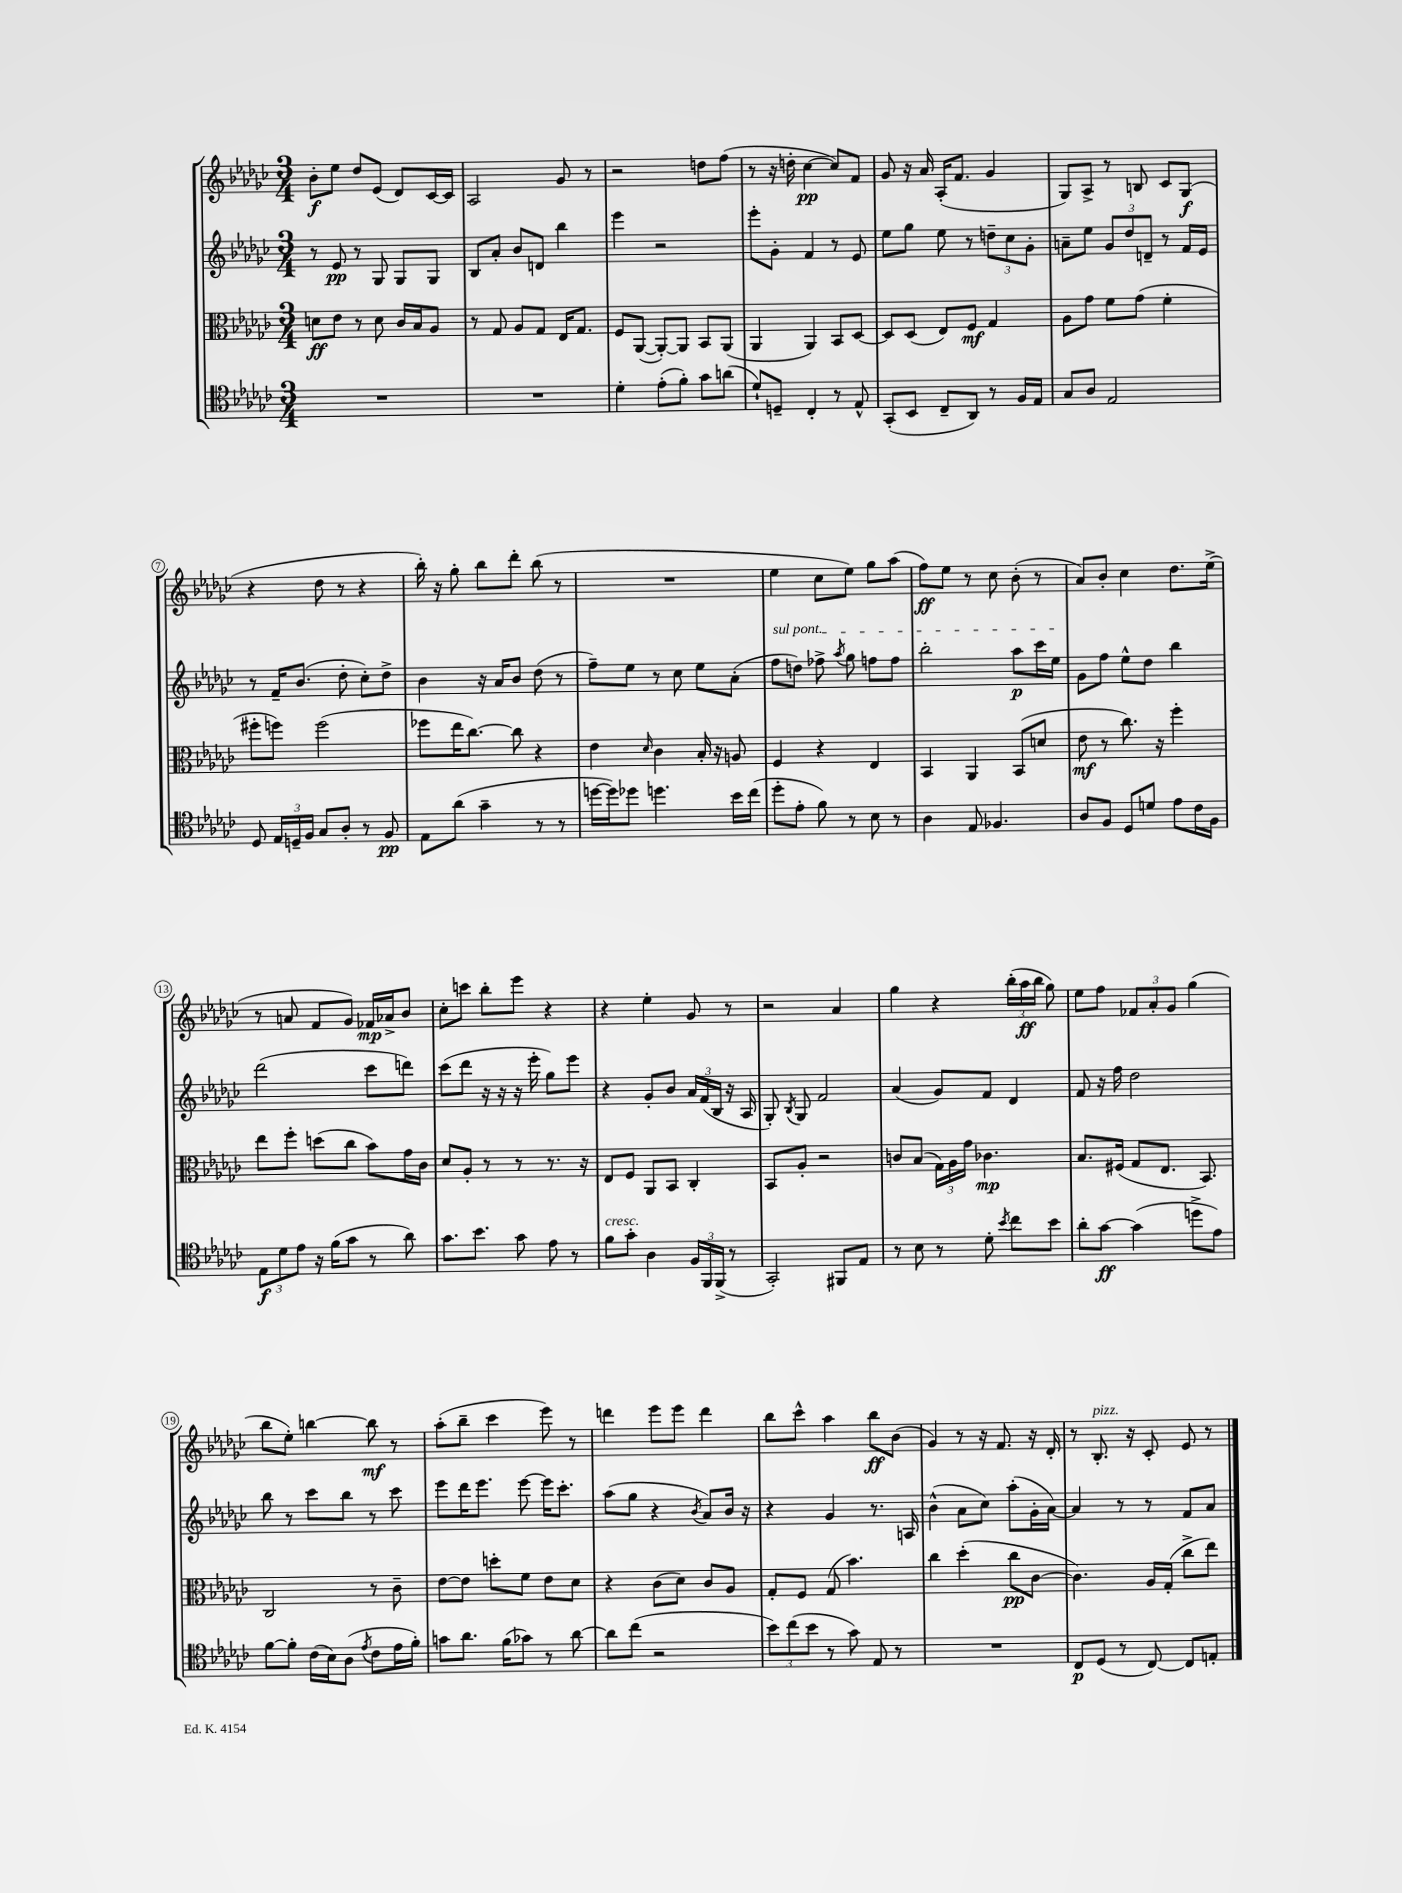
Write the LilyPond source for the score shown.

<<
\new StaffGroup <<
\new Staff = "s0" {
    \clef treble \key ges \major \numericTimeSignature \time 3/4
    \autoBeamOff bes'8[-.\f ees''8] des''8[ ees'8]( des'8[) ces'16~ ces'16] |
    aes2 ges'8 r8 |
    r2 d''8[ f''8]( |
    r8 r16 d''16-. ces''4~\pp ces''8[) f'8] |
    ges'8 r16 aes'16 aes16[-.( f'8.] ges'4 |
    ges8[) aes8]-> r8 b8 ces'8[ ges8]\f( |
    r4 des''8 r8 r4 |
    bes''16-.) r16 ges''8-. bes''8[ des'''8]-. bes''8( r8 |
    R2. |
    ees''4 ces''8[ ees''8]) ges''8[ aes''8]( |
    f''8[\ff) ees''8] r8 ces''8 bes'8-.( r8 |
    aes'8[) bes'8]-. ces''4 des''8.[ ees''16]->( |
    r8 a'8 f'8[ ges'8]) fes'16[\mp aes'16-> bes'8] |
    ces''8[-. c'''8] bes''8[-. ees'''8] r4 |
    r4 ees''4-. ges'8 r8 |
    r2 aes'4 |
    ges''4 r4 \tuplet 3/2 { bes''16[-.( aes''16\ff bes''16] } ges''8) |
    ees''8[ f''8] \tuplet 3/2 { fes'8[ aes'8-. ges'8] } ges''4( |
    bes''8[ ees''8]-.) b''4~ b''8\mf r8 |
    aes''8[-.( bes''8]-- ces'''4 ees'''8) r8 |
    d'''4 ees'''8[ ees'''8] d'''4 |
    bes''8[ ces'''8]-^ aes''4 bes''8[\ff bes'8]( |
    ges'4) r8 r16 f'8. r16 des'16-. |
    r8 bes8.-.^\markup { \italic "pizz." } r16 ces'8-. ees'8 r8 \bar "|." |
}
\new Staff = "s1" {
    \clef treble \key ges \major \numericTimeSignature \time 3/4
    \autoBeamOff r8 ees'8\pp r8 ges8 ges8[ ges8] |
    bes8[ aes'8]-. bes'8[ d'8] bes''4 |
    ees'''4 r2 |
    ees'''8[-. ges'8]-. f'4 r8 ees'8 |
    ees''8[ ges''8] ees''8 r8 \tuplet 3/2 { d''8[-- ces''8 ges'8]-. } |
    a'8[-- ees''8] \tuplet 3/2 { ges'8[ des''8 d'8]-- } r8 f'16[ ees'16] |
    r8 f'16[-- bes'8.]( des''8-. ces''8[-.) des''8]-> |
    bes'4 r16 aes'16[ bes'8] des''8( r8 |
    f''8[--) ees''8] r8 ces''8 ees''8[ aes'8]-.( |
    \once \override TextSpanner.bound-details.left.text = \markup { \italic "sul pont." } f''8[\startTextSpan d''8]) fes''8-> \acciaccatura { aes''8 } ges''8 f''8[ f''8] |
    bes''2-. aes''8[\p ces'''16 ees''16]\stopTextSpan |
    ges'8[ f''8] ees''8[-^ des''8] bes''4 |
    des'''2( ces'''8[ d'''8]) |
    ces'''8[( des'''8] r16 r16 r16 ees'''16-. ges''8[) ees'''8] |
    r4 ges'8[-. bes'8] \tuplet 3/2 { aes'16[ f'16( bes16] } r16 aes16 |
    ges8-.) \acciaccatura { bes8 } ges8 f'2 |
    aes'4( ges'8[) f'8] des'4 |
    f'8 r16 f''16 des''2 |
    bes''8 r8 ces'''8[ bes''8] r8 ces'''8 |
    ees'''8[ des'''16 ees'''8.] ees'''8~ ees'''16[ ces'''8.]-. |
    aes''8[( ges''8] r4 \acciaccatura { bes'8 } aes'8[) bes'16] r16 |
    r4 ges'4 r8. a16 |
    bes'4-^( aes'8[ ces''8]) aes''8[-.( ges'16-. aes'16]~) |
    aes'4 r8 r8 f'8[ aes'8] \bar "|." |
}
\new Staff = "s2" {
    \clef alto \key ges \major \numericTimeSignature \time 3/4
    \autoBeamOff d'8[\ff ees'8] r8 d'8 ces'16[ bes16 aes8] |
    r8 ges8 aes8[ ges8] ees16[ ges8.] |
    f8[ aes,8]~( aes,8[~-.) aes,8] bes,8[ aes,8]( |
    aes,4 aes,4) bes,8[ des8]~ |
    des8[ des8]( ees8[) f8]\mf ges4 |
    aes8[ ges'8] f'8[ ges'8]( f'4-. |
    fis''8[-. f''8]) f''2( |
    fes''8[ ees''16 ces''8.]~) ces''8 r4 |
    ees'4 \grace { des'16 } ces'4 bes16-. r16 a8 |
    f4 r4 ees4 |
    bes,4 aes,4 bes,8[( d'8] |
    ees'8\mf r8 ces''8.) r16 f''4-. |
    ees''8[ f''8]-. d''8[( ces''8] bes'8[) ges'16 ces'16] |
    des'8[ aes8]-. r8 r8 r8. r16 |
    ees8[ f8] aes,8[ bes,8] ces4-. |
    bes,8[ aes8]-. r2 |
    c'8[ bes8]( \tuplet 3/2 { ges16[) aes16 ges'16] } ces'4.\mp |
    bes8.[ fis16]( ges8[ ees8.] bes,8.) |
    ces2 r8 ces'8-- |
    ees'8[~ ees'8] d''8[-. f'8] ees'8[ des'8] |
    r4 ces'8[( des'8]) ces'8[ aes8] |
    ges8[-. f8] ges8( bes'4.) |
    ces''4 des''4-.( ces''8[\pp ces'8]~ |
    ces'4.) aes16[ ges16]-.( ces''8[-> ees''8]) \bar "|." |
}
\new Staff = "s3" {
    \clef tenor \key ges \major \numericTimeSignature \time 3/4
    \autoBeamOff R2. |
    R2. |
    des'4-. ees'8[-.( f'8]-.) ges'8[ a'8]( |
    des'8[-!) d8]-- ces4-. r8 ees8-^ |
    ges,8[-.( bes,8] ces8[-- aes,8]) r8 f16[ ees16] |
    ges8[ aes8] ees2 |
    des8 \tuplet 3/2 { ees16[ d16-- f16] } ges8[ aes8]-. r8 f8\pp |
    ees8[ aes'8]( ges'4-- r8 r8 |
    d''16[~ d''16) des''8] d''4. bes'16[ ces''16]( |
    des''8[-. ees'8]-. f'8) r8 bes8 r8 |
    aes4 ees8 fes4. |
    aes8[ f8] des8[ d'8] ees'8[ ces'16 f16] |
    \tuplet 3/2 { ees8[\f des'8 ees'8] } r16 f'16[( ges'8] r8 aes'8) |
    ges'8.[ bes'8.] ges'8 ees'8 r8 |
    f'8[^\markup { \italic "cresc." } ges'8]-. aes4 \tuplet 3/2 { f16[ f,16 f,16]->( } r8 |
    ges,2-.) fis,8[ ees8] |
    r8 bes8 r8 des'8-. \acciaccatura { bes'8 } ces''8[ bes'8] |
    aes'8[-. ges'8]~\ff ges'4( d''8[-> ees'8]) |
    f'8[~ f'8]-. ces'16[( bes16) aes8]( \acciaccatura { ees'8 } ces'8[ ees'16 f'16]-.) |
    g'8[ aes'8.] f'16[( ges'8]) r8 aes'8~ |
    aes'8[ ces''8]( r2 |
    \tuplet 3/2 { bes'8[) ces''8( bes'8] } r8 ges'8) ees8 r8 |
    R2. |
    ces8[\p des8]( r8 ces8~) ces8[ e8]-. \bar "|." |
}
>>
>>
\layout { \context { \Score \override BarNumber.stencil = #(make-stencil-circler 0.1 0.3 ly:text-interface::print) } }
